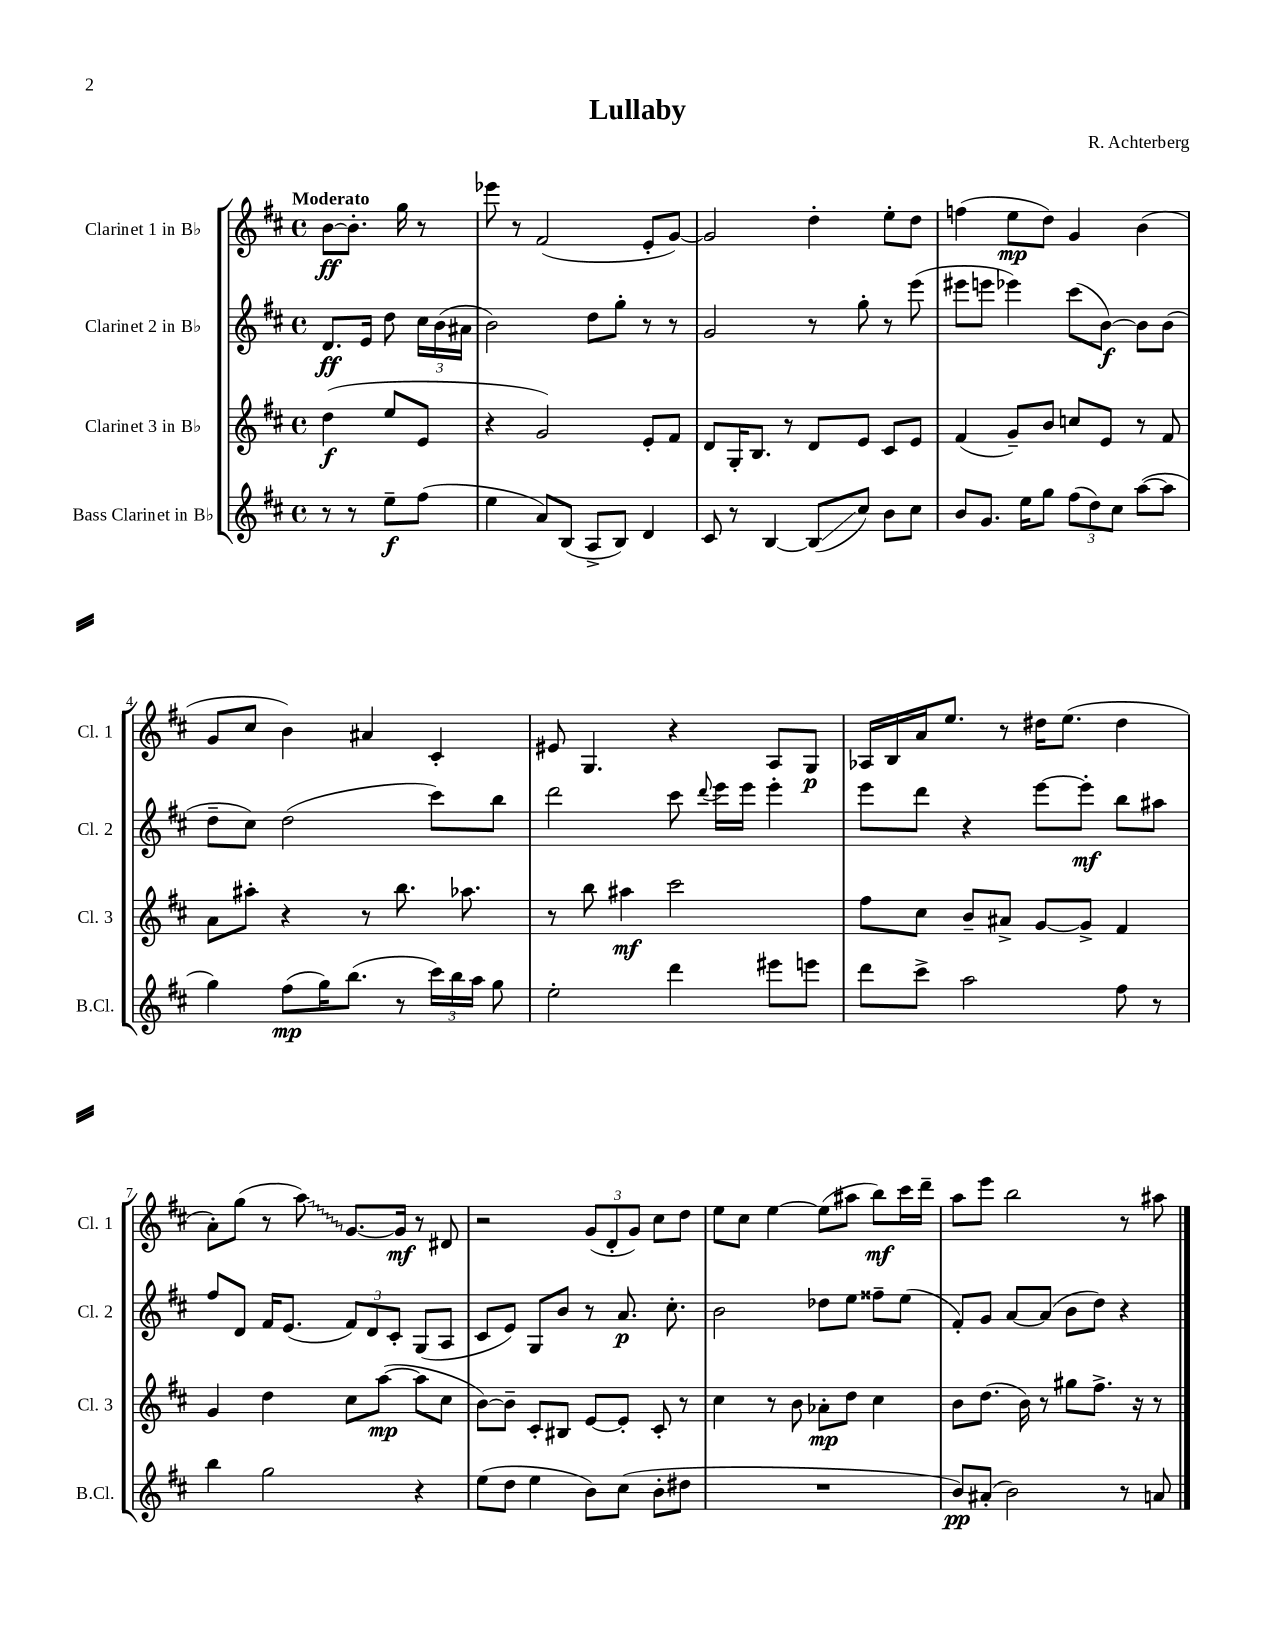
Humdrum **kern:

**kern	**kern	**kern	**kern
*staff4	*staff3	*staff2	*staff1
*clefG2	*clefG2	*clefG2	*clefG2
*k[f#c#]	*k[f#c#]	*k[f#c#]	*k[f#c#]
*M4/4	*M4/4	*M4/4	*M4/4
*met(c)	*met(c)	*met(c)	*met(c)
8r	(4dd\	8.d/L	[8b\L
8r	.	.	8.b'\]J
.	.	16e/Jk	.
8ee~\L	8ee/L	8dd\	.
.	.	.	16gg\
(8ff#\J	8e/J	24cc#\LL	8r
.	.	(24b\	.
.	.	24a#\JJ	.
=	=	=	=
4ee\	4r	2b\)	8eee-\
.	.	.	8r
8a/L)	2g/)	.	(2f#/
(8B/J	.	.	.
8A^/L	.	8dd\L	.
8B/J)	.	8gg'\J	.
4d/	8e'/L	8r	8e'/L
.	8f#/J	8r	[8g/J)
=	=	=	=
8c#/	8d/L	2g/	2g/]
8r	16G'/K	.	.
.	8.B/J	.	.
[4B/	.	.	.
.	8r	.	.
(8B/]L	8d/L	8r	4dd'\
8cc#/J)	8e/J	8gg'\	.
8b\L	8c#/L	8r	8ee'\L
8cc#\J	8e/J	(8eee\	8dd\J
=	=	=	=
8b/L	(4f#/	8eee#\L	(4ff\
8.g/J	.	8eee\J	.
.	8g~/L)	4eee-\)	8ee\L
16ee\LK	.	.	.
8gg\J	8b/J	.	8dd\J)
(12ff#\L	8cc/L	(8ccc#\L	4g/
12dd\)	.	.	.
.	8e/J	[8b\J)	.
12cc#\J	.	.	.
([8aa\L	8r	8b\]L	(4b\
8aa\]J	8f#/	(8b\J	.
=	=	=	=
4gg\)	8a\L	8dd~\L	8g/L
.	8aa#'\J	8cc#\J)	8cc#/J
(8ff#\L	4r	(2dd\	4b\)
16gg\K)	.	.	.
(8.bb\J	.	.	.
.	8r	.	4a#/
8r	8.bb\	.	.
24ccc#\LL)	.	8ccc#\L)	4c#'/
24bb\	.	.	.
.	8.aa-\	.	.
24aa\JJ	.	.	.
8gg\	.	8bb\J	.
=	=	=	=
2ee'\	8r	2ddd\	8e#/
.	8bb\	.	4.G/
.	4aa#\	.	.
4ddd\	2ccc#\	8ccc#\	4r
.	.	8qqddd/	.
.	.	16eee\LL	.
.	.	16eee\JJ	.
8eee#\L	.	4eee'\	8A/L
8eee\J	.	.	8G/J
=	=	=	=
8ddd\L	8ff#\L	8eee\L	16A-/LL
.	.	.	16B/
8ccc#^\J	8cc#\J	8ddd\J	16a/J
.	.	.	8.ee/J
2aa\	8b~/L	4r	.
.	8a#^/J	.	8r
.	[8g/L	[8eee\L	16dd#\LK
.	.	.	(8.ee\J
.	8g^/]J	8eee'\]J	.
8ff#\	4f#/	8bb\L	4dd#\
8r	.	8aa#\J	.
=	=	=	=
4bb\	4g/	8ff#/L	8a'\L)
.	.	8d/J	(8gg\J
2gg\	4dd\	16f#/LK	8r
.	.	(8.e/J	.
.	.	.	8aa\)
.	8cc#\L	12f#/L)	[8.g/L
.	.	12d/	.
.	([8aa\J	.	.
.	.	12c#'/J	.
.	.	.	16g/]Jk
4r	8aa\]L	(8G/L	8r
.	8cc#\J	8A/J	8d#/
=	=	=	=
(8ee\L	[8b\L)	8c#/L	2r
8dd\J	8b~\]J	8e/J)	.
4ee\	8c#'/L	8G/L	.
.	8B#/J	8b/J	.
8b\L)	[8e/L	8r	(12g/L
.	.	.	12d'/
(8cc#\J	8e'/]J	8.a/	.
.	.	.	12g/J)
8b'\L	8c#'/	.	8cc#\L
.	.	8.cc#'\	.
8dd#\J	8r	.	8dd\J
=	=	=	=
1r	4cc#\	2b\	8ee\L
.	.	.	8cc#\J
.	8r	.	[4ee\
.	8b\	.	.
.	8a-'\L	8dd-\L	(8ee\]L
.	8dd\J	8ee\J	8aa#\J
.	4cc#\	8ff##~\L	8bb\L)
.	.	(8ee\J	16ccc#\L
.	.	.	16ddd~\JJ
=	=	=	=
8b/L)	8b\L	8f#'/L)	8aa\L
(8a#'/J	(8.dd\J	8g/J	8eee\J
2b\)	.	[8a/L	2bb\
.	16b\)	.	.
.	8r	(8a/]J	.
.	8gg#\L	8b\L	.
.	8.ff#^\J	8dd\J)	.
8r	.	4r	8r
.	16r	.	.
8a/	8r	.	8aa#\
==	==	==	==
*-	*-	*-	*-
